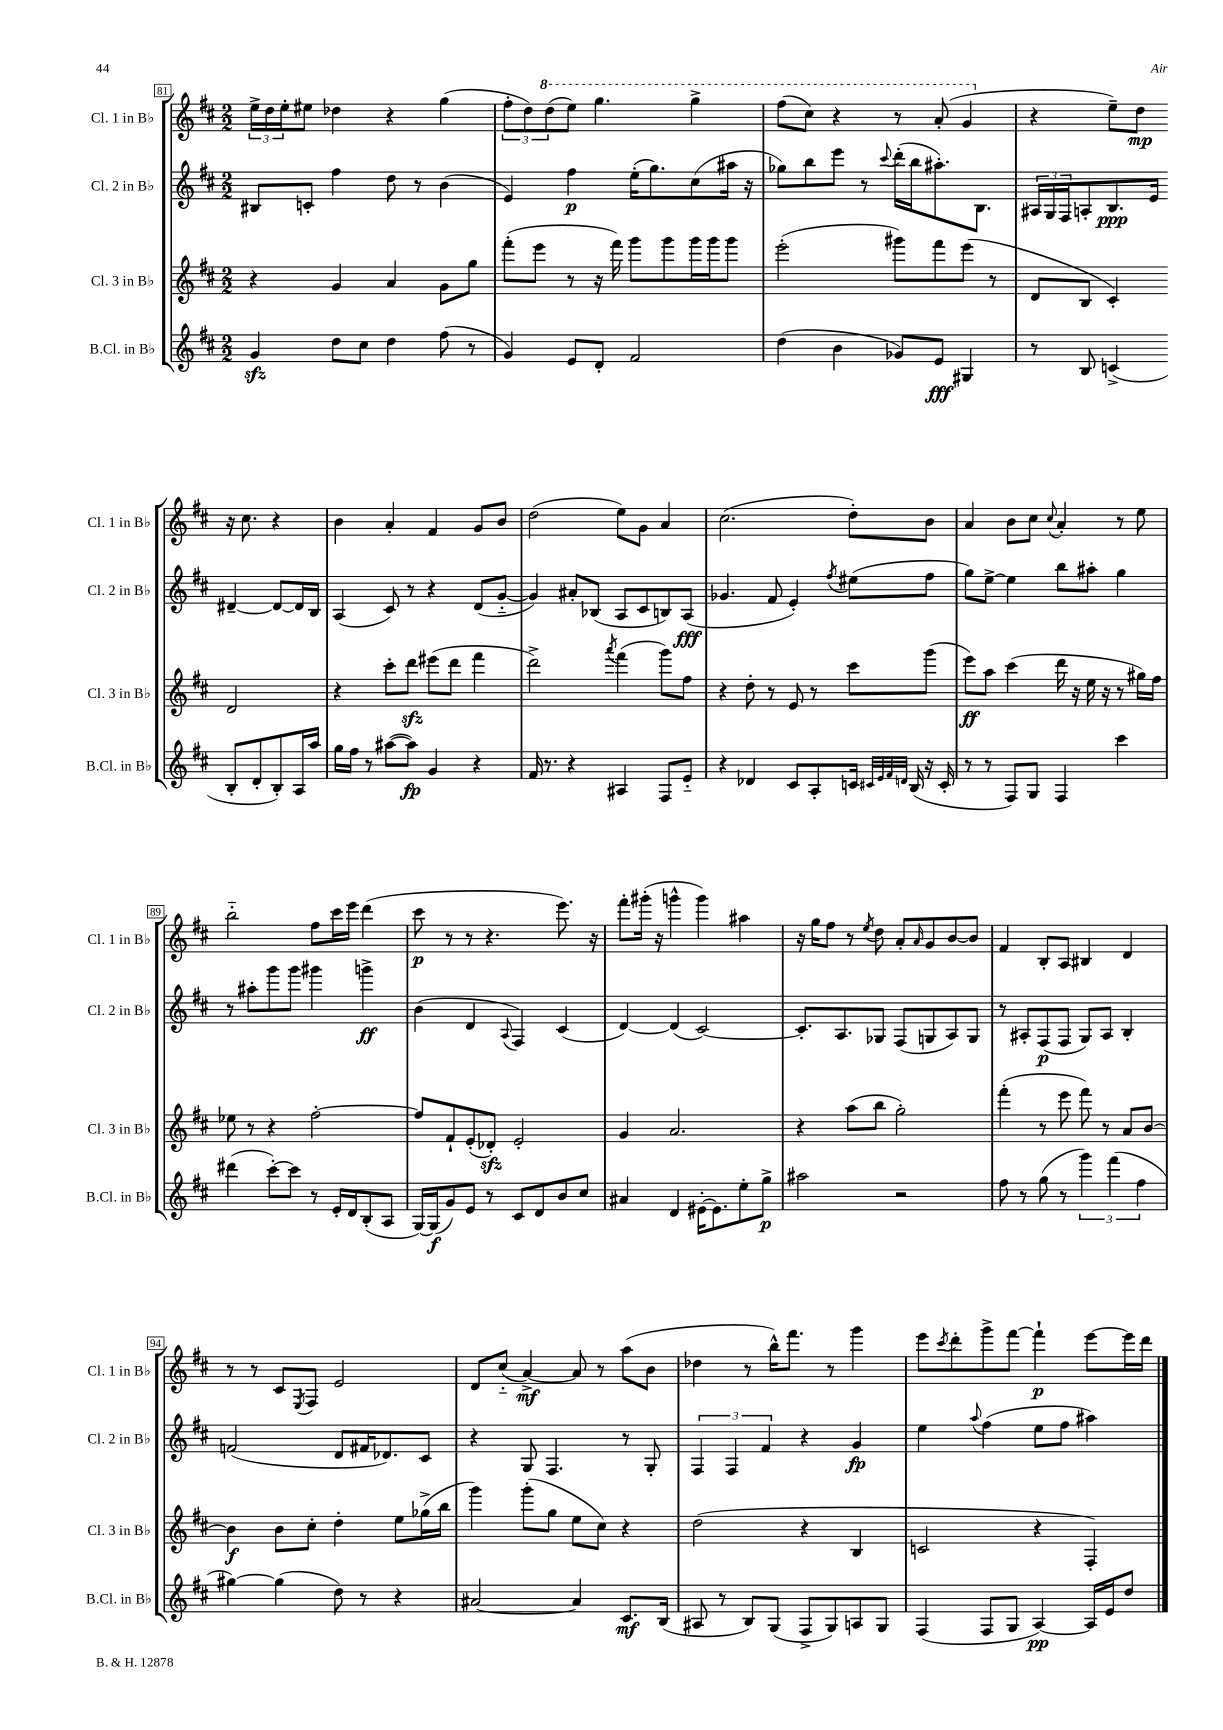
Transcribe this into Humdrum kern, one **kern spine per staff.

**kern	**kern	**kern	**kern
*staff4	*staff3	*staff2	*staff1
*clefG2	*clefG2	*clefG2	*clefG2
*k[f#c#]	*k[f#c#]	*k[f#c#]	*k[f#c#]
*M2/2	*M2/2	*M2/2	*M2/2
4g/	4r	8B#/L	24ee^\LL
.	.	.	24dd\
.	.	.	24ee'\J
.	.	8c'/J	8ee#\J
8dd\L	4g/	4ff#\	4dd-\
8cc#\J	.	.	.
4dd\	4a/	8dd\	4r
.	.	8r	.
(8ff#\	8g\L	(4b\	(4gg\
8r	8gg\J	.	.
=	=	=	=
4g/)	(8fff#'\L	4e/)	12ff#'\L
.	.	.	12dd\)
.	8eee\J	.	.
.	.	.	(12ddd\
8e/L	8r	4ff#\	8eee\J)
8d'/J	16r	.	4.ggg\
.	16fff#\)	.	.
2f#/	8ggg\L	(16ee'\LK	.
.	.	8.gg\)	.
.	8ggg\	.	.
.	16ggg\L	(8cc#\	4ggg^\
.	16ggg\J	.	.
.	8ggg\J	16aa#\Jk	.
.	.	16r	.
=	=	=	=
(4dd\	(2eee'\	8gg-\L)	(8fff#\L
.	.	8bb\	8ccc#\J)
4b\	.	8eee\J	4r
.	.	8r	.
.	.	8qqccc#/	.
8g-/L)	8ggg#\L)	(16ddd'\LL	8r
.	.	16bb\J	.
8e/J	8fff#\	8.aa#'\)	(8aa'/
4G#/	(8eee\J	.	4gg/
.	.	8.B\J	.
.	8r	.	.
=	=	=	=
8r	8d/L	24A#/LL	4r
.	.	24G/	.
.	.	24F#/J	.
8B/	8B/J	8A'/	.
(4c^/	4c#'/)	8.B/	8ee~\L)
.	.	.	8dd\J
.	.	16e/Jk	.
8B'/L	2d/	[4d#~/	16r
.	.	.	8.cc#\
8d'/	.	.	.
8B'/)	.	8d#/_L	4r
16A/L	.	16d#/]L	.
16aa/JJ	.	16B/JJ	.
=	=	=	=
16gg\LL	4r	(4A/	4b\
16ff#\JJ	.	.	.
8r	.	.	.
([8aa#\L	8ccc#'\L	8c#/)	4a'/
8aa#\]J)	8ddd\J	8r	.
4g/	(8eee#\L	4r	4f#/
.	8ddd\J	.	.
4r	4fff#\	(8d/L	8g/L
.	.	[8g'~/J	8b/J
=	=	=	=
16f#/	2ddd^\)	4g/])	(2dd\
8.r	.	.	.
4r	.	8a#'/L	.
.	.	(8B-/J	.
.	8qaaa/	.	.
4A#/	(4fff#\	8A/L	8ee\L)
.	.	8c#/	8g\J
8F#/L	8ggg\L)	8B/)	4a/
8e'~/J	8ff#\J	(8A/J	.
=	=	=	=
4r	4r	4.g-/	(2.cc#\
4d-/	8dd'\	.	.
.	8r	8f#/	.
8c#/L	8e/	4e'/)	.
8A'/	8r	.	.
.	.	8qff#/	.
16c/Jk	8ccc#\L	(8ee#\L	8dd'\L)
32qqc#/LLL	.	.	.
32qqe/	.	.	.
32qqf#/	.	.	.
32qqd/JJJ	.	.	.
(16B/	.	.	.
16r	(8ggg\J	8ff#\J	8b\J
16c#'/	.	.	.
=	=	=	=
8r	8eee\L)	8gg\L)	4a/
8r	8aa\J	[8ee^\J	.
8F#/L)	(4ccc#\	4ee\]	8b\L
8G/J	.	.	8cc#\J
.	.	.	8qqcc#/
4F#/	16ddd\	8bb\L	4a'/
.	16r	.	.
.	16ee\	8aa#'\J	.
.	16r	.	.
4ccc#\	8r	4gg\	8r
.	16gg#\LL)	.	8ee\
.	16ff#\JJ	.	.
=	=	=	=
(4ddd#\	8ee-\	8r	2bb'~\
.	8r	8aa#'\L	.
[8ccc#'\L)	4r	8ggg\	.
8ccc#\]J	.	8ggg\J	.
8r	[2ff#'\	4ggg#\	8ff#\L
16e'/LL	.	.	16ccc#\L
16d/J	.	.	16eee\JJ
(8B'/	.	4ggg^\	(4ddd\
8A/J	.	.	.
=	=	=	=
[16G/LL)	8ff#/]L	(4b\	8ccc#\
(16G/]J	.	.	.
8g/)	8f#`/	.	8r
8e/J	(8e'/	4d/	8r
8r	8d-'/J)	.	4.r
.	.	8qqA/	.
8c#/L	2e'/	4F#/)	.
8d/	.	.	.
8b/	.	(4c#/	8.eee\)
8cc#/J	.	.	.
.	.	.	16r
=	=	=	=
4a#/	4g/	[4d/)	8fff#'\L
.	.	.	(16ggg#'\Jk
.	.	.	16r
4d/	2.a/	(4d/]	4ggg^^\
[16e#'\LK	.	[2c#/)	4ggg\)
8.e#\]	.	.	.
8ee'\	.	.	4aa#\
8gg^\J	.	.	.
=	=	=	=
2aa#\	4r	8.c#'/]L	16r
.	.	.	16gg\LK
.	.	.	8ff#\J
.	.	8.A/	.
.	(8aa\L	.	8r
.	.	.	8qee/
.	8bb\J	8G-/J	8dd\
2r	2gg'\)	(8F#/L	8a'/L
.	.	.	16qqa/
.	.	8G/	8g/
.	.	8A/)	[8b/
.	.	8G/J	8b/]J
=	=	=	=
8ff#\	(4fff#'\	8r	4f#/
8r	.	8A#'/L	.
(8gg\	8r	(8F#/	8B'/L
8r	8eee\	8F#/J	8A/J
6ggg\)	8fff#\)	8G/L)	4B#/
.	8r	8A#/J	.
(6fff#\	.	.	.
.	8a/L	4B'/	4d/
6ff#\	.	.	.
.	[8b/J	.	.
=	=	=	=
[4gg#\)	4b\]	(2f/	8r
.	.	.	8r
(4gg#\]	8b\L	.	8c#/L
.	.	.	8qE/
.	8cc#'\J	.	8F#/J
8dd\)	4dd'\	8d/L	2e/
8r	.	16f#/K	.
.	.	8.d-/)	.
4r	8ee\L	.	.
.	(16gg-^\L	8c#/J	.
.	16bb\JJ	.	.
=	=	=	=
[2a#/	4ggg\)	4r	8d/L
.	.	.	(8cc#'~/J
.	(8ggg'\L	8G/	[4a^/)
.	8gg\J	4.F#/	.
4a#/]	8ee\L	.	8a/]
.	8cc#\J)	.	8r
8.c#/L	4r	8r	(8aa\L
.	.	8G'/	8b\J
(16B/Jk	.	.	.
=	=	=	=
8A#/	(2dd\	6F#/	4dd-\
8r	.	.	.
.	.	6F#/	.
8B/L)	.	.	8r
.	.	6f#/	.
(8G/J	.	.	16bb^^\LK)
.	.	.	8.fff#\J
8F#^/L	4r	4r	.
8G/)	.	.	8r
8A/	4B/	4g/	4ggg\
8G/J	.	.	.
=	=	=	=
(4F#/	2c/	4ee\	8eee\L
.	.	.	8qccc#/
.	.	.	8ddd'\
.	.	8qqaa/	.
8F#/L	.	(4ff#\	8ggg^\
8G/J	.	.	[8fff#\J
[4A/)	4r	8ee\L	4fff#`\]
.	.	8ff#\J	.
16A/]LL	4F#'/)	4aa#\)	[8eee\L
16e/J	.	.	.
8dd/J	.	.	16eee\]L
.	.	.	16ddd\JJ
==	==	==	==
*-	*-	*-	*-
